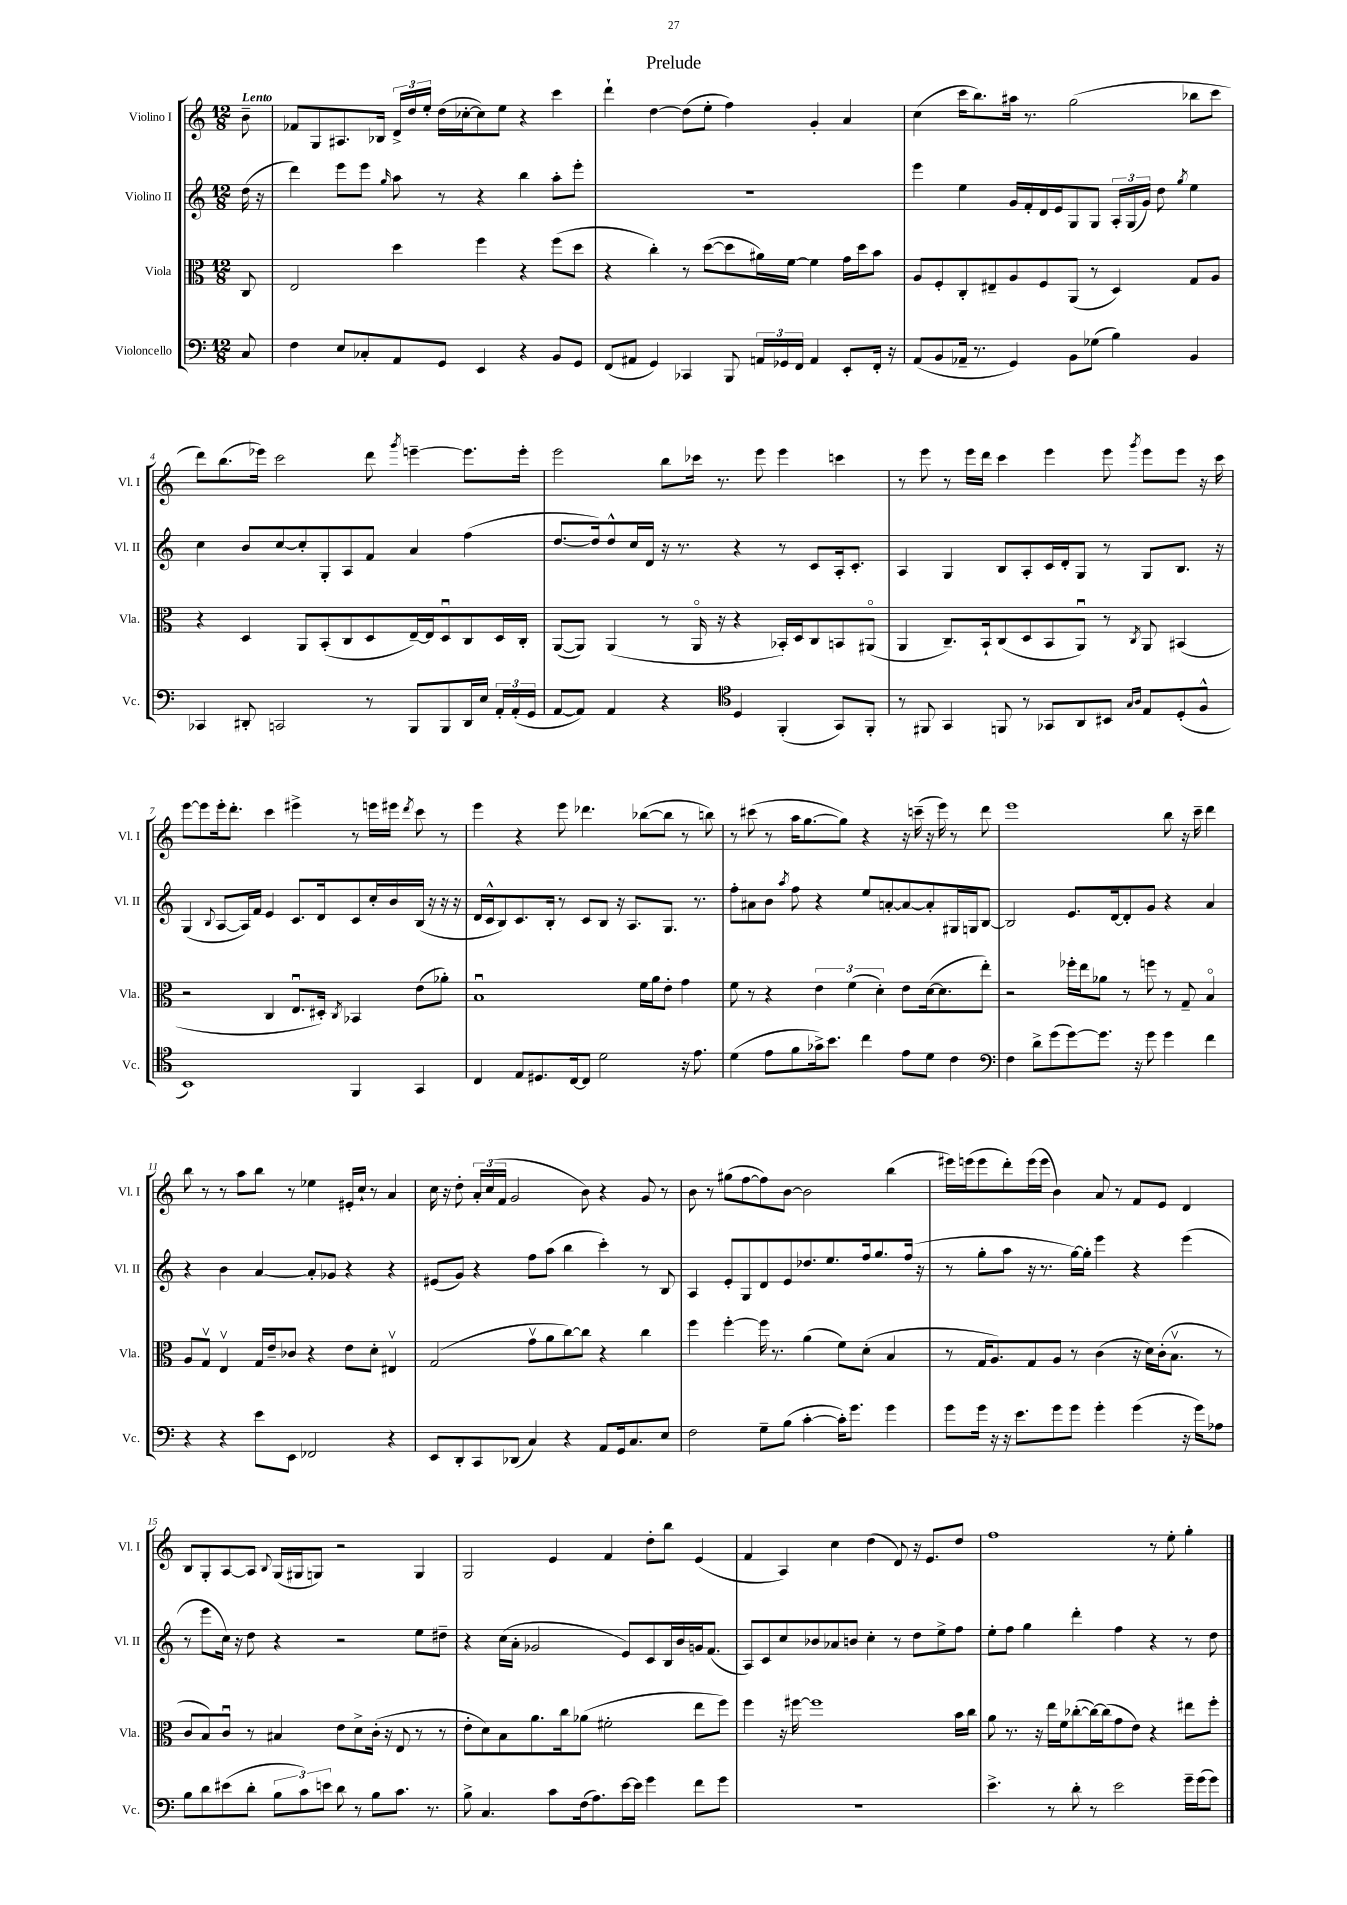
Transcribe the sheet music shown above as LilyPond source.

\header { title = "Prelude" }
<<
\new StaffGroup <<
\new Staff = "s0" \with { instrumentName = "Violino I" shortInstrumentName = "Vl. I" } {
    \clef treble \key c \major \numericTimeSignature \time 12/8 \partial 8 \tempo "Lento"
    \autoBeamOff b'8-- |
    fes'8[ g8 ais8. bes16] \tuplet 3/2 { d'16[-> d''16 e''16]-. } d''16[( ces''16~-. ces''8) e''8] r4 c'''4 |
    d'''4-! d''4~ d''8[( e''8]-. f''4) g'4-. a'4 |
    c''4( c'''16[ b''8.) ais''16] r8. g''2( bes''8[ c'''8] |
    d'''8[) b''8.( ees'''16]) c'''2 d'''8 \acciaccatura { g'''8 } e'''4~-- e'''8.[ e'''16]-. |
    e'''2 b''8[ ces'''16] r8. e'''8 e'''4 c'''4 |
    r8 e'''8 r8 e'''16[ d'''16] c'''4 e'''4 e'''8 \acciaccatura { g'''8 } e'''8[ e'''8] r16 c'''16 |
    e'''8[~ e'''8 e'''16-. d'''8.]-. c'''4 eis'''4-> r8 e'''16[ eis'''16] \acciaccatura { d'''8 } c'''8 r8 |
    e'''4 r4 e'''8 des'''4. bes''8[~( bes''8] r8 b''8) |
    r8 cis'''8( r8 a''16[ g''8.~ g''8]) r4 r16 c'''16--( r16 e'''16) r8 d'''8 |
    e'''1 b''8 r16 c'''16-- d'''4 |
    b''8 r8 r8 a''8[ b''8] r8 ees''4 eis'16[-. c''16]-! r8 a'4 |
    c''16 r16 d''8-. \tuplet 3/2 { a'16[-. c''16( f'16] } g'2 b'8) r4 g'8 r8 |
    b'8 r8 gis''8[( f''8~ f''8) b'8]~ b'2 b''4( |
    eis'''16[) e'''16( e'''8 d'''8-.) e'''16( e'''16] b'4) a'8 r8 f'8[ e'8] d'4 |
    b8[ g8-. a8~ a8] \appoggiatura { b8 } g16[( gis16 g8]) r2 g4 |
    g2 e'4 f'4 d''8[-. b''8] e'4( |
    f'4 a4) c''4 d''4( d'8) r16 e'8.[ d''8] |
    f''1 r8 e''8-. g''4-. \bar "|." |
}
\new Staff = "s1" \with { instrumentName = "Violino II" shortInstrumentName = "Vl. II" } {
    \clef treble \key c \major \numericTimeSignature \time 12/8 \partial 8
    \autoBeamOff d''16( r16 |
    d'''4) e'''8[ e'''8] \grace { g''16 } a''8 r8 r4 b''4 a''8[-. e'''8]-. |
    R1. |
    e'''4 e''4 g'16[ f'16-. d'16 e'16 g8 g8] \tuplet 3/2 { a16[-. g16( g'16]) } d''8 \acciaccatura { g''8 } e''4 |
    c''4 b'8[ c''8~ c''8-. g8-. a8 f'8] a'4 f''4( |
    d''8.[~ d''16) d''8-^ c''16 d'16] r16 r8. r4 r8 c'8[ a16-. c'8.]-. |
    a4 g4 b8[ a8-. c'16 d'16-. g8] r8 g8[ b8.] r16 |
    g4( \appoggiatura { b8 } a8[~ a16) f'16] e'4 c'8.[ d'16 c'8 c''16-. b'16 b16]( r16 r16 r16 |
    d'16[ c'16-^ b8) c'8. b16]-. r8 c'8[ b8] r16 a8.[ g8.] r8. |
    f''8[-. ais'8 b'8] \acciaccatura { a''8 } f''8 r4 e''8[ a'8~-. a'8~ a'8-. gis16 g16 b8]~ |
    b2 e'8.[ d'16~ d'8-. g'8] r4 a'4 |
    r4 b'4 a'4~ a'8[-. ges'8] r4 r4 |
    eis'8[( g'8]) r4 f''8[ a''8]( b''4 c'''4-.) r8 b8 |
    a4 e'8[-. g8 d'8 e'8 des''8. e''8. f''16 g''8. f''16]( r16 |
    r8 g''8[-. a''8] r16 r8. g''16[~) g''16]-. e'''4 r4 e'''4( |
    r8 e'''8[ c''16]) r16 d''8 r4 r2 e''8[ dis''8]-- |
    r4 c''16[( a'16]-. ges'2 e'8[) c'8 b16 b'16 g'16 f'8.]( |
    a8[) c'8 c''8 bes'8 aes'8 b'8] c''4-. r8 d''8[ e''8-> f''8] |
    e''8[-. f''8] g''4 d'''4-. f''4 r4 r8 d''8 \bar "|." |
}
\new Staff = "s2" \with { instrumentName = "Viola" shortInstrumentName = "Vla." } {
    \clef alto \key c \major \numericTimeSignature \time 12/8 \partial 8
    \autoBeamOff c8 |
    e2 d''4 f''4 r4 f''8[( d''8] |
    r4 c''4-.) r8 d''8[~( d''8 ais'16) f'16]~ f'4 g'16[ d''16 b'8] |
    a8[ f8-. c8-. eis8-- a8 f8 a,8]( r8 d4) g8[ a8] |
    r4 d4 a,8[ b,8-.( c8 d8 e16~--) e16 d8\downbow c8 d16 c16]-. |
    a,8[~( a,8]) a,4( r8 a,16\flageolet r16 r4 bes,16[-.) d16 c8 b,8 ais,8]\flageolet( |
    a,4 c8.[--) b,16-! c8( d8 b,8 a,8]\downbow) r8 \acciaccatura { c8 } a,8 bis,4( |
    r2 c4 e8.[\downbow dis16]-.) \acciaccatura { c8 } bes,4 e'8[( aes'8]-.) |
    b1\downbow f'16[ a'16 e'8]-. g'4 |
    f'8 r8 r4 \tuplet 3/2 { e'4 f'4( d'4-.) } e'8[ d'16~( d'8. e''8]-.) |
    r2 fes''16[-. e''16 aes'8] r8 f''8 r8 g8-- b4\flageolet |
    a8[ g8]\upbow e4\upbow g16[ e'16-- ces'8] r4 e'8[ d'8]-. eis4\upbow |
    g2( g'8[\upbow a'8 c''8~) c''8] r4 c''4 |
    f''4 f''4~-. f''16 r8. a'4( f'8[) d'8]-.( b4 |
    r8 g16[ a8.) g8 a8] r8 c'4( r16 d'16[) c'16-.( b8.]\upbow r8 |
    c'8[ b8) c'8]\downbow r8 bis4 e'8[ d'8-> c'16]-.( r16 e8 r8 r8 |
    e'8[-. d'8) b8 a'8. c''16 aes'8]( fis'2-. e''8[ f''8]) |
    f''4 r16 fis''16~ fis''1 b'16[ c''16] |
    a'8 r8. r16 e''16[ f'16 ces''8~-.( ces''16~) ces''16( g'8 e'8]) r4 eis''8[ f''8]-. \bar "|." |
}
\new Staff = "s3" \with { instrumentName = "Violoncello" shortInstrumentName = "Vc." } {
    \clef bass \key c \major \numericTimeSignature \time 12/8 \partial 8
    \autoBeamOff c8 |
    f4 e8[ ces8-. a,8 g,8] e,4 r4 b,8[ g,8] |
    f,8[( ais,8] g,4) ces,4 b,,8 \tuplet 3/2 { a,16[ ges,16 f,16] } a,4 e,8[-. f,16]-. r16 |
    a,8[( b,8 aes,16]-- r8. g,4) b,8[ ges8]( b4) b,4 |
    ces,4 dis,8-. c,2 r8 b,,8[ b,,8 dis,16 e16] \tuplet 3/2 { a,16[-. a,16-.( g,16] } |
    a,8[~ a,8]) a,4 r4 \clef tenor d4 f,4-.( g,8[) f,8]-. |
    r8 fis,8 g,4 f,8 r8 ges,8[ a,8 bis,8] \grace { g16[ a16] } e8[ d8-.( f8]-^ |
    b,1) f,4 g,4 |
    c4 e8[ dis8. c16~ c8] d'2 r16 e'8. |
    d'4( e'8[ f'8 ges'16->) b'8.] c''4 e'8[ d'8] c'4 |
    \clef bass f4 d'8[-> g'8( g'8~) g'8.] r16 g'8 g'4 f'4 |
    r4 r4 e'8[ e,8] fes,2 r4 |
    e,8[ d,8-. c,8 des,8]( c4) r4 a,8[ g,16 c8. e8] |
    f2 g8[-- b8]( c'4~-. c'16[-.) g'8.] g'4 |
    g'8[ g'16] r16 r16 e'8.[ g'8 g'8] g'4-. g'4( r16 g'16[) aes8] |
    b8[ d'8 eis'8( d'8]-. \tuplet 3/2 { b8[ c'8) e'8] } d'8 r8 b8[ c'8.] r8. |
    b8-> c4. c'8[ f16( a8.) e'16~ e'16] g'4 f'8[ g'8] |
    R1. |
    e'4.-> r8 d'8-. r8 e'2 g'16[-- g'16( g'8]) \bar "|." |
}
>>
>>
